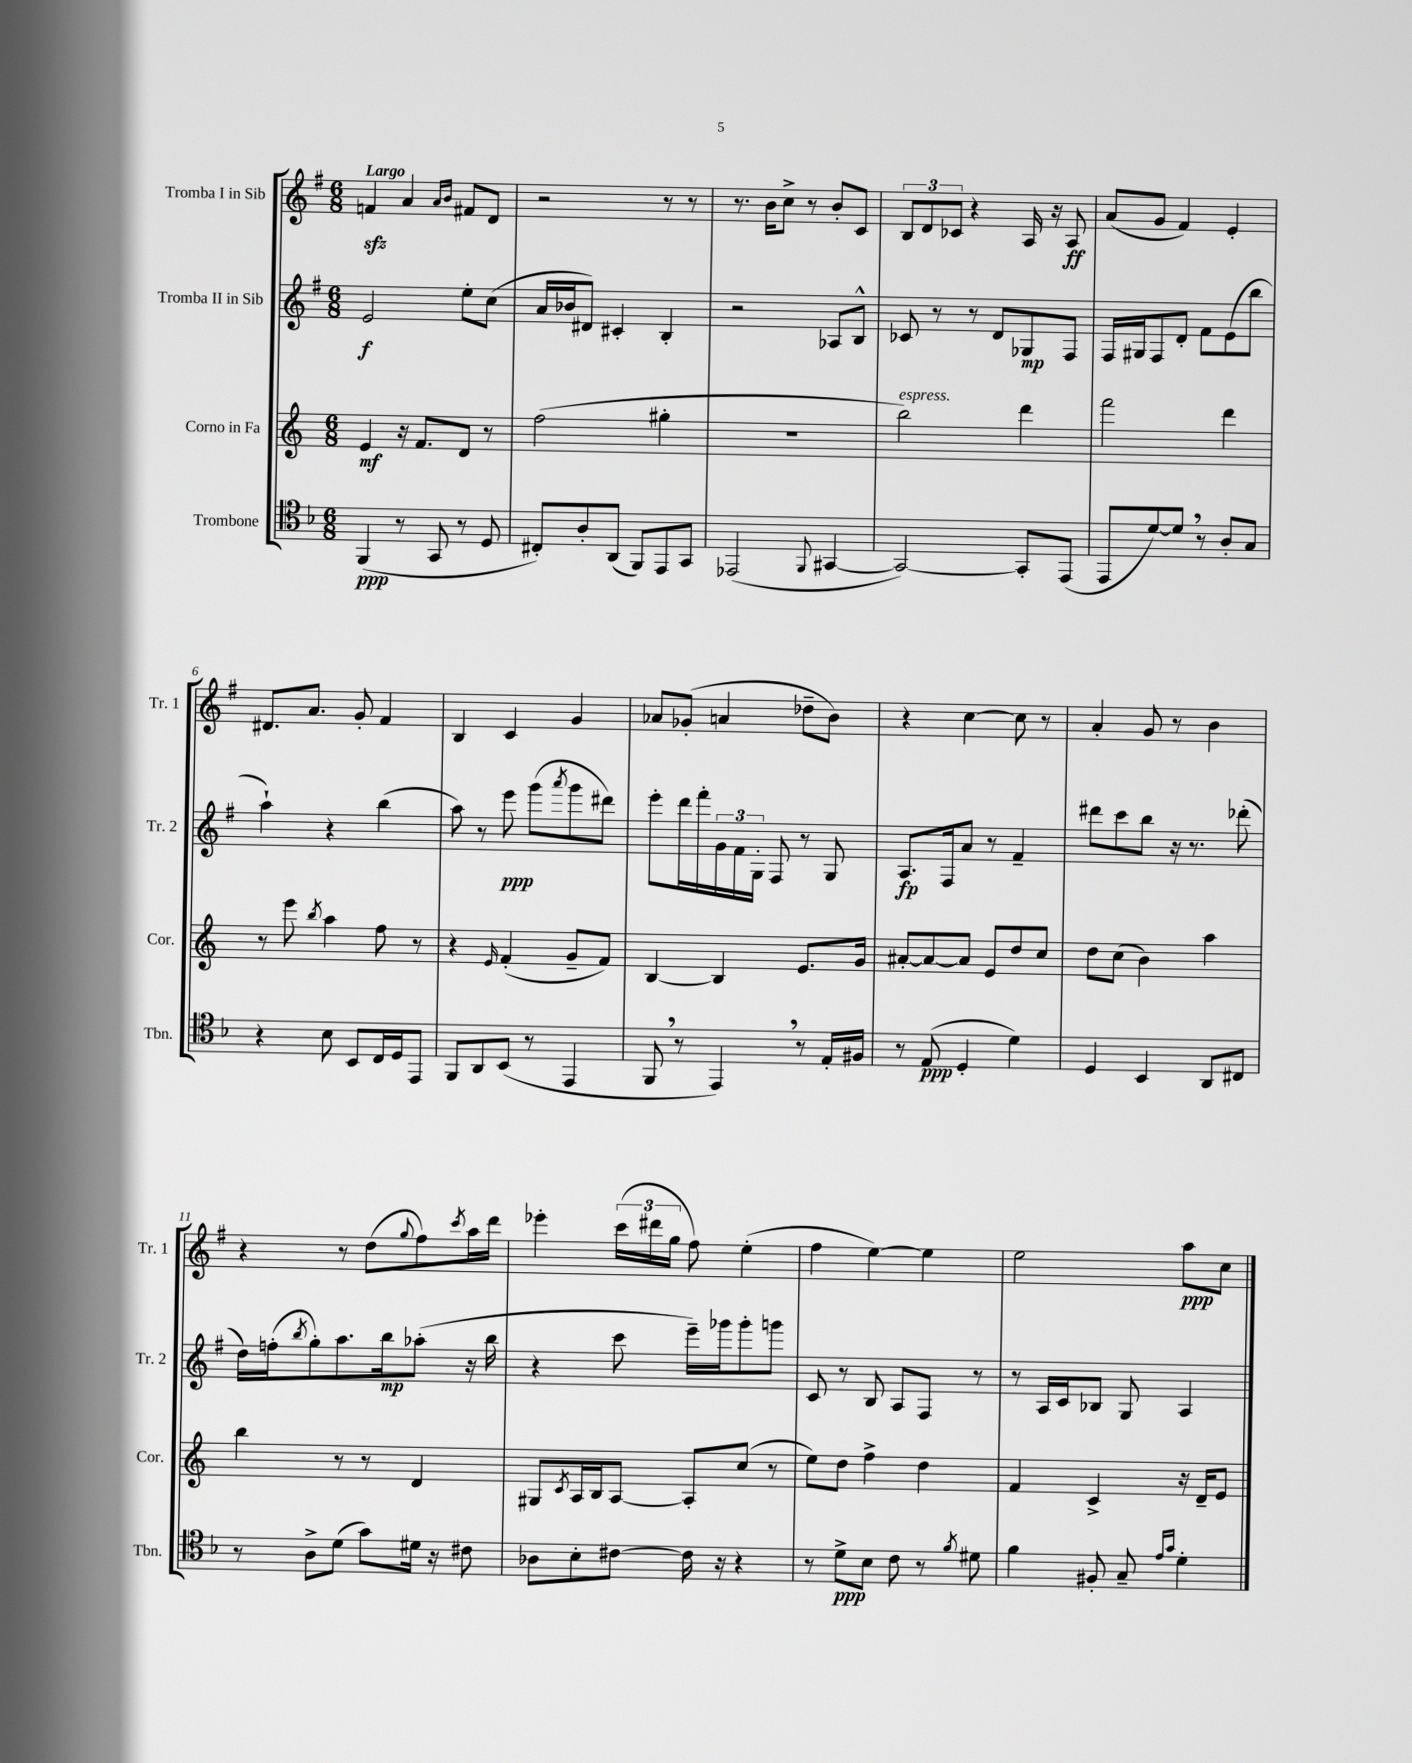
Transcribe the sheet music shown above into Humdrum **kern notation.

**kern	**kern	**kern	**kern
*staff4	*staff3	*staff2	*staff1
*clefC4	*clefG2	*clefG2	*clefG2
*k[b-]	*k[]	*k[f#]	*k[f#]
*M6/8	*M6/8	*M6/8	*M6/8
(4FF	4e	2e	4f
8r	16r	.	4a
.	8.f	.	.
8GG	.	.	.
.	.	.	16qqa
.	.	.	16qqb
8r	8d	8ee'	8f#
8D	8r	(8cc	8d
=	=	=	=
8C#')	(2ff	16a	2r
.	.	16b-	.
8A'	.	8d#)	.
(8AA	.	4c#'	.
8FF)	.	.	.
8EE	4gg#'	4B'	8r
8GG	.	.	8r
=	=	=	=
(2EE-	2.r	2r	8.r
.	.	.	16b
.	.	.	8cc^
.	.	.	8r
8qqFF	.	.	.
[4GG#	.	8A-	8b'
.	.	8B^^	8c
=	=	=	=
2GG#_)	2bb)	8c-	12B
.	.	.	12d
.	.	8r	.
.	.	.	12c-
.	.	8r	4r
.	.	8d	.
8GG#']	4ddd	8G-	16A
.	.	.	16r
(8EE	.	8F#	8A
=	=	=	=
8EE	2fff	16F#	(8a
.	.	16G#	.
[8d)	.	8F#	8g
8d]	.	8d'	4f#)
8r	.	8f#	.
8A'	4ddd	(8e	4e'
8G	.	8bb	.
=	=	=	=
4r	8r	4aa`)	8.d#
.	8eee	.	.
.	.	.	8.a
.	8qbb	.	.
8B-	4aa	4r	.
8BB-	.	.	8g'
16C	8ff	(4bb	4f#
16D	.	.	.
8EE	8r	.	.
=	=	=	=
8FF	4r	8aa)	4B
8AA	.	8r	.
.	16qqe	.	.
(8BB-	(4f'	8eee	4c
8r	.	(8ggg	.
.	.	8qaaa	.
4EE	8g~	8ggg	4g
.	8f)	8ddd#)	.
=	=	=	=
8FF	[4B	8eee'	8a-
8r	.	16ddd	(8g-'
.	.	16fff#'	.
4EE)	4B]	24g	4a
.	.	24f#	.
.	.	24G'	.
.	.	8F#	.
8r	8.e	8r	8dd-~
16E'	.	8G	8b)
16F#	16g	.	.
=	=	=	=
8r	[8a#'	8.A	4r
(8E	8a#_	.	.
.	.	16F#	.
4D'	8a#]	8a	[4cc
.	8e	8r	.
4d)	8dd	4f#~	8cc]
.	8cc	.	8r
=	=	=	=
4D	8dd	8ddd#	4a'
.	(8cc	8ccc	.
4BB-	4b)	8bb	8g
.	.	16r	8r
.	.	8.r	.
8AA	4aa	.	4b
8C#	.	(8ddd-'	.
=	=	=	=
8r	4bb	16dd)	4r
.	.	(16ff'	.
.	.	8qbb	.
8A^	.	8gg')	.
(8d	8r	8.aa	8r
8g)	8r	.	(8dd
.	.	16bb	.
.	.	.	8qqgg
16d#	4d	(8aa-'	8ff#)
16r	.	.	.
.	.	.	8qccc
8c#	.	16r	16aa
.	.	16bb	16ddd
=	=	=	=
8A-	8G#	4r	4eee-'
.	8qc	.	.
8B-'	16A	.	.
.	16B	.	.
[8c#	[8A	8ccc	(24ccc
.	.	.	24ddd#
.	.	.	24gg
16c#]	8A']	16eee~)	8ff#)
16r	.	16ggg-	.
4r	(8cc	8ggg-'	(4ee'
.	8r	8ggg	.
=	=	=	=
8r	8ee)	8c	4ff#
8d^	8dd	8r	.
8B-	4ff^	8B	[4ee)
8c	.	8A	.
8r	4dd	8F#	4ee]
8qf	.	.	.
8d#	.	8r	.
=	=	=	=
4f	4f	8r	2ee
.	.	16A	.
.	.	16c	.
8F#'	4c^	8B-	.
8G~	.	8G	.
16qqe	.	.	.
16qqg	.	.	.
4d'	16r	4A	8aa
.	16d~	.	.
.	8e	.	8cc
==	==	==	==
*-	*-	*-	*-
